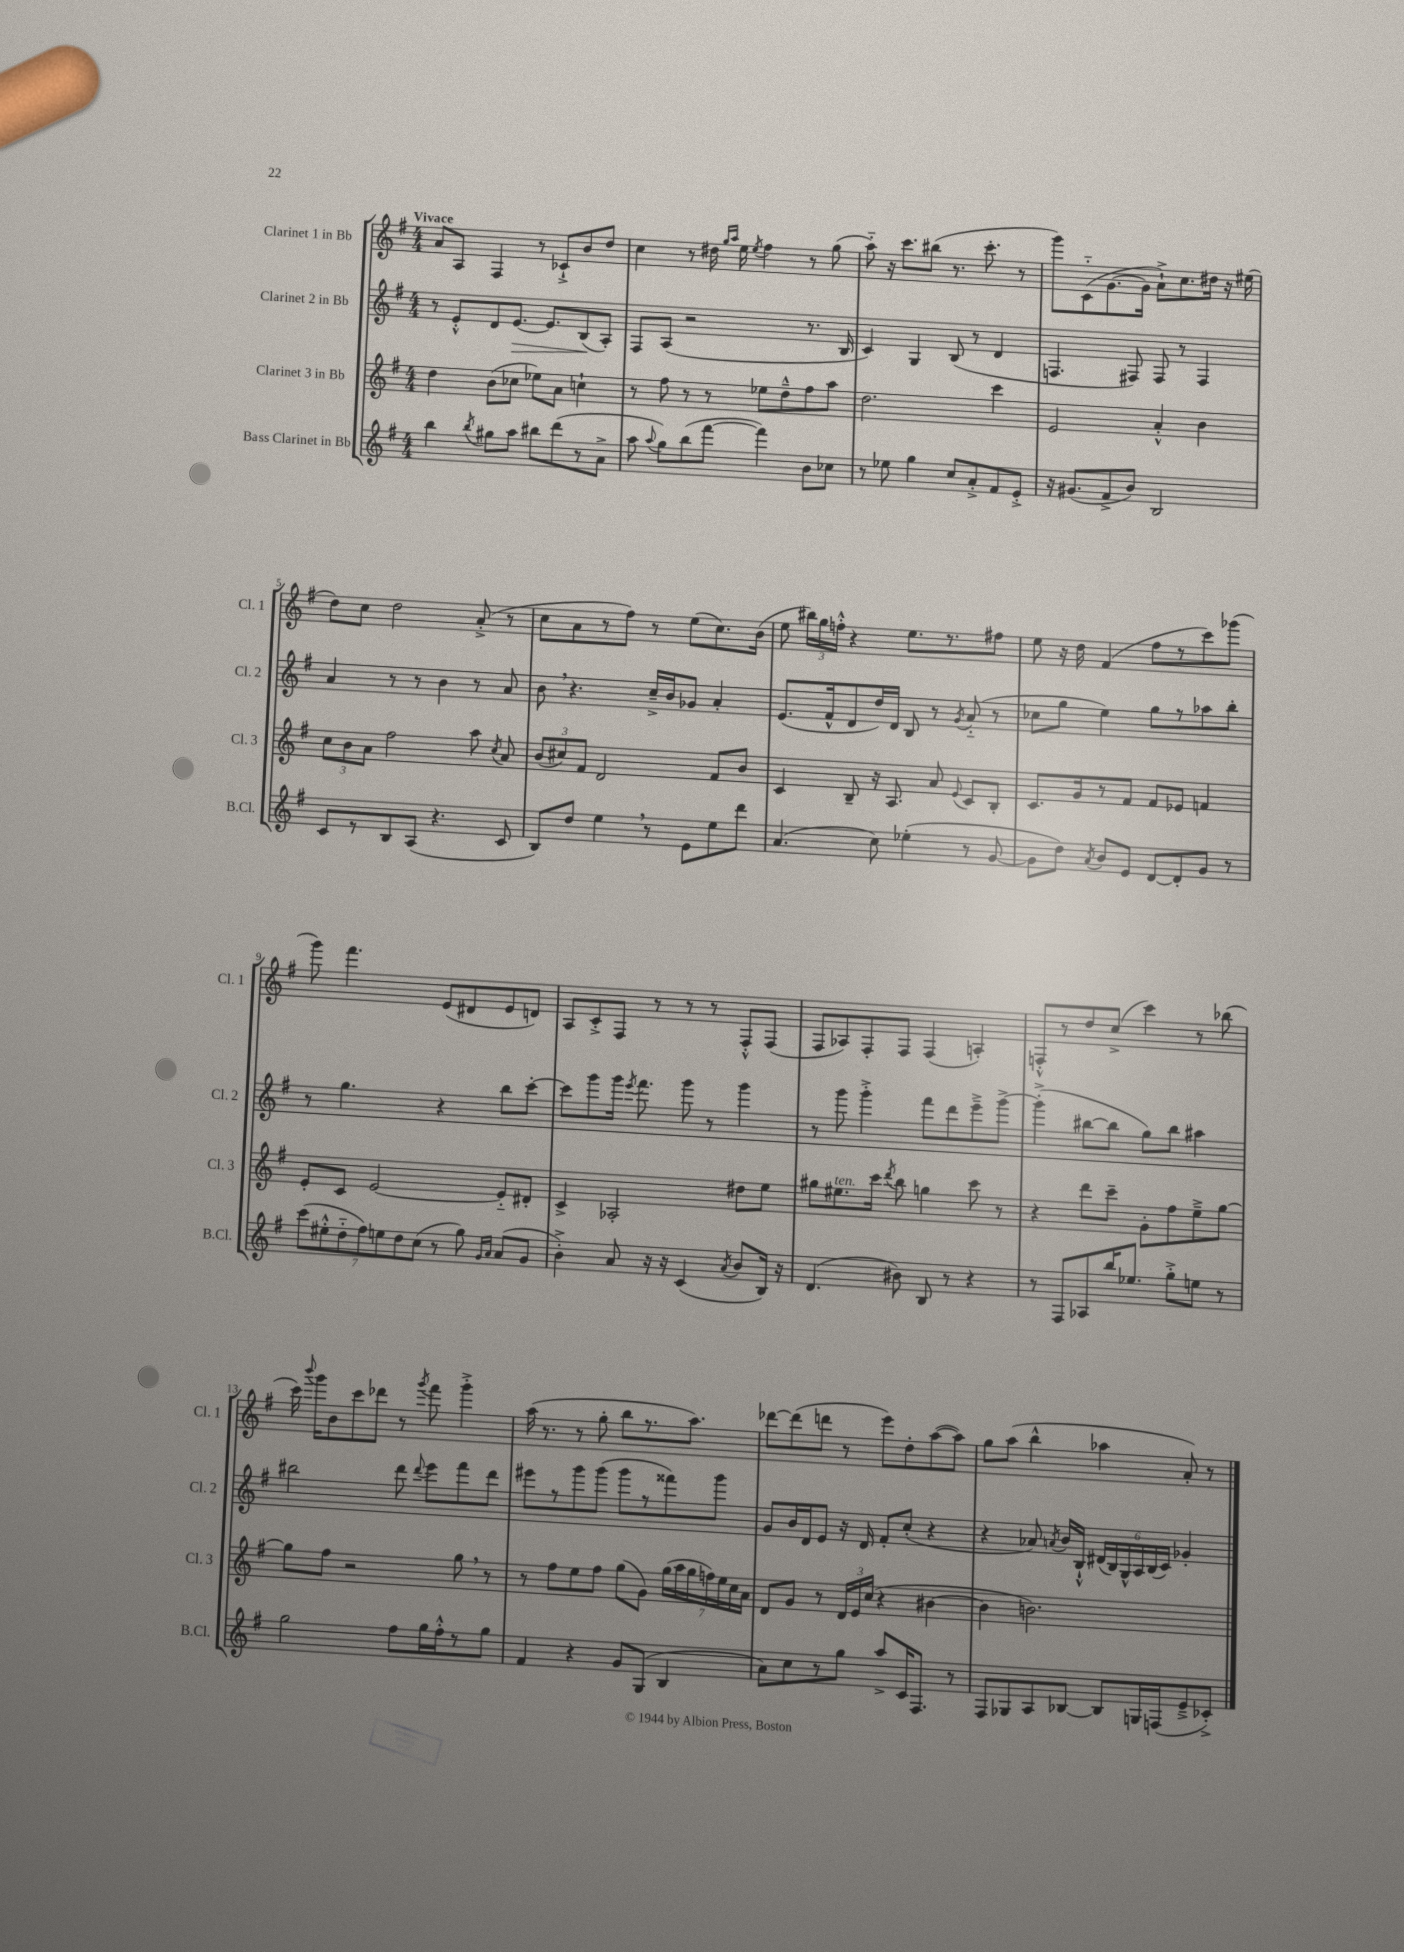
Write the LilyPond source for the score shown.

<<
\new StaffGroup <<
\new Staff = "s0" \with { instrumentName = "Clarinet 1 in Bb" shortInstrumentName = "Cl. 1" } {
    \clef treble \key g \major \numericTimeSignature \time 4/4 \tempo "Vivace"
    \autoBeamOff a'8[ a8] fis4 r8 ces'8[-!-> b'8 d''8] |
    c''4 r8 dis''16 \grace { g''16[ a''16] } e''16 \acciaccatura { e''8 } fis''4 r8 g''8( |
    a''8-_) r16 c'''8.[ bis''8]( r8. c'''8.-. r8 |
    g'''8[) c'8-_( g'8.~ g'16] a'8[-!->) c''8. dis''16] r16 eis''16( |
    d''8[) c''8] d''2 a'8-.->( r8 |
    c''8[ a'8 r8 fis''8]) r8 e''8[( c''8.) b'16]( |
    e''8 \tuplet 3/2 { bis''16[) g''16 f''16]-.-^ } r4 e''8.[ r8. fis''8] |
    e''8 r16 d''16 fis'4( fis''8[ r8 c'''8) ges'''8]( |
    g'''8) fis'''4. e'8[( dis'8 e'8 d'8]) |
    a8[ c'8-.-> fis8] r8 r8 r8 fis8[-.-^ fis8]( |
    fis8[ aes8) fis8-. fis8] fis4( a4-.) |
    f8[-.-^ r8 d''8 c''8]->( c'''4) r8 bes''8( |
    c'''16) \appoggiatura { b'''8 } g'''16[ b'8 c'''8 des'''8] r8 \acciaccatura { g'''8 } fis'''8 g'''4-.-> |
    a''16( r8. r8 g''8-. b''8[ r8. a''8.]) |
    des'''8[~ des'''8( d'''8] r8 e'''8[) d''8-. a''8~( a''8]) |
    g''8[ a''8]( b''4-^ aes''4 a'8-.) r8 \bar "|." |
}
\new Staff = "s1" \with { instrumentName = "Clarinet 2 in Bb" shortInstrumentName = "Cl. 2" } {
    \clef treble \key g \major \numericTimeSignature \time 4/4
    \autoBeamOff r8 e'8[-.-^ d'8 e'8.]~\> e'8.[ b8\!( a8]-.) |
    fis8[ a8]( r2 r8. b16 |
    c'4) g4 b8( r8 d'4 |
    f4. fis8) fis8 r8 fis4 |
    a'4 r8 r8 b'4 r8 a'8 |
    b'8 \breathe r4. c''16[---> b'16 ges'8] a'4-. |
    e'8.[( fis'16-^ d'8 d''16) d'16] b8 r8 \acciaccatura { g'8 } a'8-_( r8 |
    ces''8[ g''8] e''4) g''8[ r8 aes''8 b''8]-. |
    r8 g''4. r4 b''8[ c'''8]~-. |
    c'''8[ g'''8 g'''16] \acciaccatura { e'''8 } fis'''8. g'''8 r8 g'''4 |
    r8 g'''8 g'''4-.-> fis'''8[ d'''8 e'''8---> g'''8]~-> |
    g'''4-.->( bis''8[~ bis''8] g''8[) bis''8] ais''4 |
    bis''2 d'''8 \appoggiatura { d'''8 } e'''8[ fis'''8 d'''8] |
    eis'''8[ r8 g'''8 g'''8]( g'''8[ r8 fisis'''8) g'''8] |
    g'8[ b'16 d'16 e'8] r16 d'16 fis'8[-. c''8]-.( r4 |
    r4 aes'8) \acciaccatura { a'8 } b'16[ b16]-!-^ \tuplet 6/4 { dis'16[( b16) g16-^ a16 b16( c'16]) } ges'4-. \bar "|." |
}
\new Staff = "s2" \with { instrumentName = "Clarinet 3 in Bb" shortInstrumentName = "Cl. 3" } {
    \clef treble \key g \major \numericTimeSignature \time 4/4
    \autoBeamOff d''4 b'8[( ces''8] ees''8[) a'8] c''4-! |
    r8 fis''8 r8 r8 ees''8[ d''8---^ fis''8 a''8] |
    d''2. c'''4 |
    e'2 a'4-.-^ b'4 |
    \tuplet 3/2 { c''8[ b'8 a'8] } fis''2 a''8 \acciaccatura { c''8 } a'8 |
    \tuplet 3/2 { b'8[( cis''8) fis'8] } d'2 fis'8[ b'8] |
    c'4 b8-- r16 a8. a'8 \appoggiatura { e'8 } c'8[ b8]-. |
    c'8.[ g'16 r8 fis'8] fis'8[ ees'8] f'4 |
    e'8[-. c'8] e'2~ e'8[-_ dis'8]-. |
    c'4-> aes2-. dis''8[ e''8] |
    gis''8[ eis''8.^\markup { \italic "ten." } c'''16] \acciaccatura { d'''8 } b''8 g''4 c'''8 r8 |
    r4 d'''8[ c'''8]-- g'8[-. fis''8 e''8---> g''8]~ |
    g''8[ fis''8] r2 g''8 \breathe r8 |
    r8 fis''8[ e''8 fis''8] g''8[( g'8]) \tuplet 7/4 { g''16[( a''16 g''16 f''16) e''16 c''16 a'16] } |
    d'8[ g'8] r8 \tuplet 3/2 { d'16[ e'16 c''16]( } r4 bis'4~ |
    bis'4 b'2.) \bar "|." |
}
\new Staff = "s3" \with { instrumentName = "Bass Clarinet in Bb" shortInstrumentName = "B.Cl." } {
    \clef treble \key g \major \numericTimeSignature \time 4/4
    \autoBeamOff b''4 \acciaccatura { b''8 } gis''8[ a''8] bis''8[ d'''8( r8 a'8]-> |
    a''8 \appoggiatura { a''8 } g''8[) b''8( fis'''8]~ fis'''4) b'8[ ces''8] |
    r8 ees''8 g''4 c''8[ a'8-.-> fis'8 e'8]-.-> |
    r16 gis'8.[( fis'8-> b'8]) b2 |
    c'8[ r8 b8 a8]( r4. c'8 |
    b8[) d''8] e''4 \breathe r8 e'8[ e''8 d'''8] |
    a'4.( c''8) ees''4-.( r8 g'8~ |
    g'8[ d''8]) \acciaccatura { a'8 } b'8[ e'8] d'8[~ d'8-. g'8] r8 |
    \tuplet 7/4 { c'''8[( eis''8-.-^ d''8-_ fis''8) e''8 d''8 c''8]( } r8 g''8) \grace { g'16[ a'16] } a'8[( g'8] |
    b'4-.->) a'8 r16 r16 c'4( \acciaccatura { a'8 } b'8[ b16]) r16 |
    d'4.( bis'8) b8 r8 r4 |
    r8 fis8[ aes8 b''16 ees''8.] g''8[-.-> e''8] r8 |
    g''2 fis''8[ g''16 fis''16-.-^ r8 g''8] |
    fis'4 r4 g'8[ g8]( b4 |
    a'8[) c''8 r8 g''8] a''8[-> c'16 fis8.] r8 |
    fis8[ ges8 a8 bes8]~ bes8[ g16 f16( e'8---> ces'8]-.->) \bar "|." |
}
>>
>>
